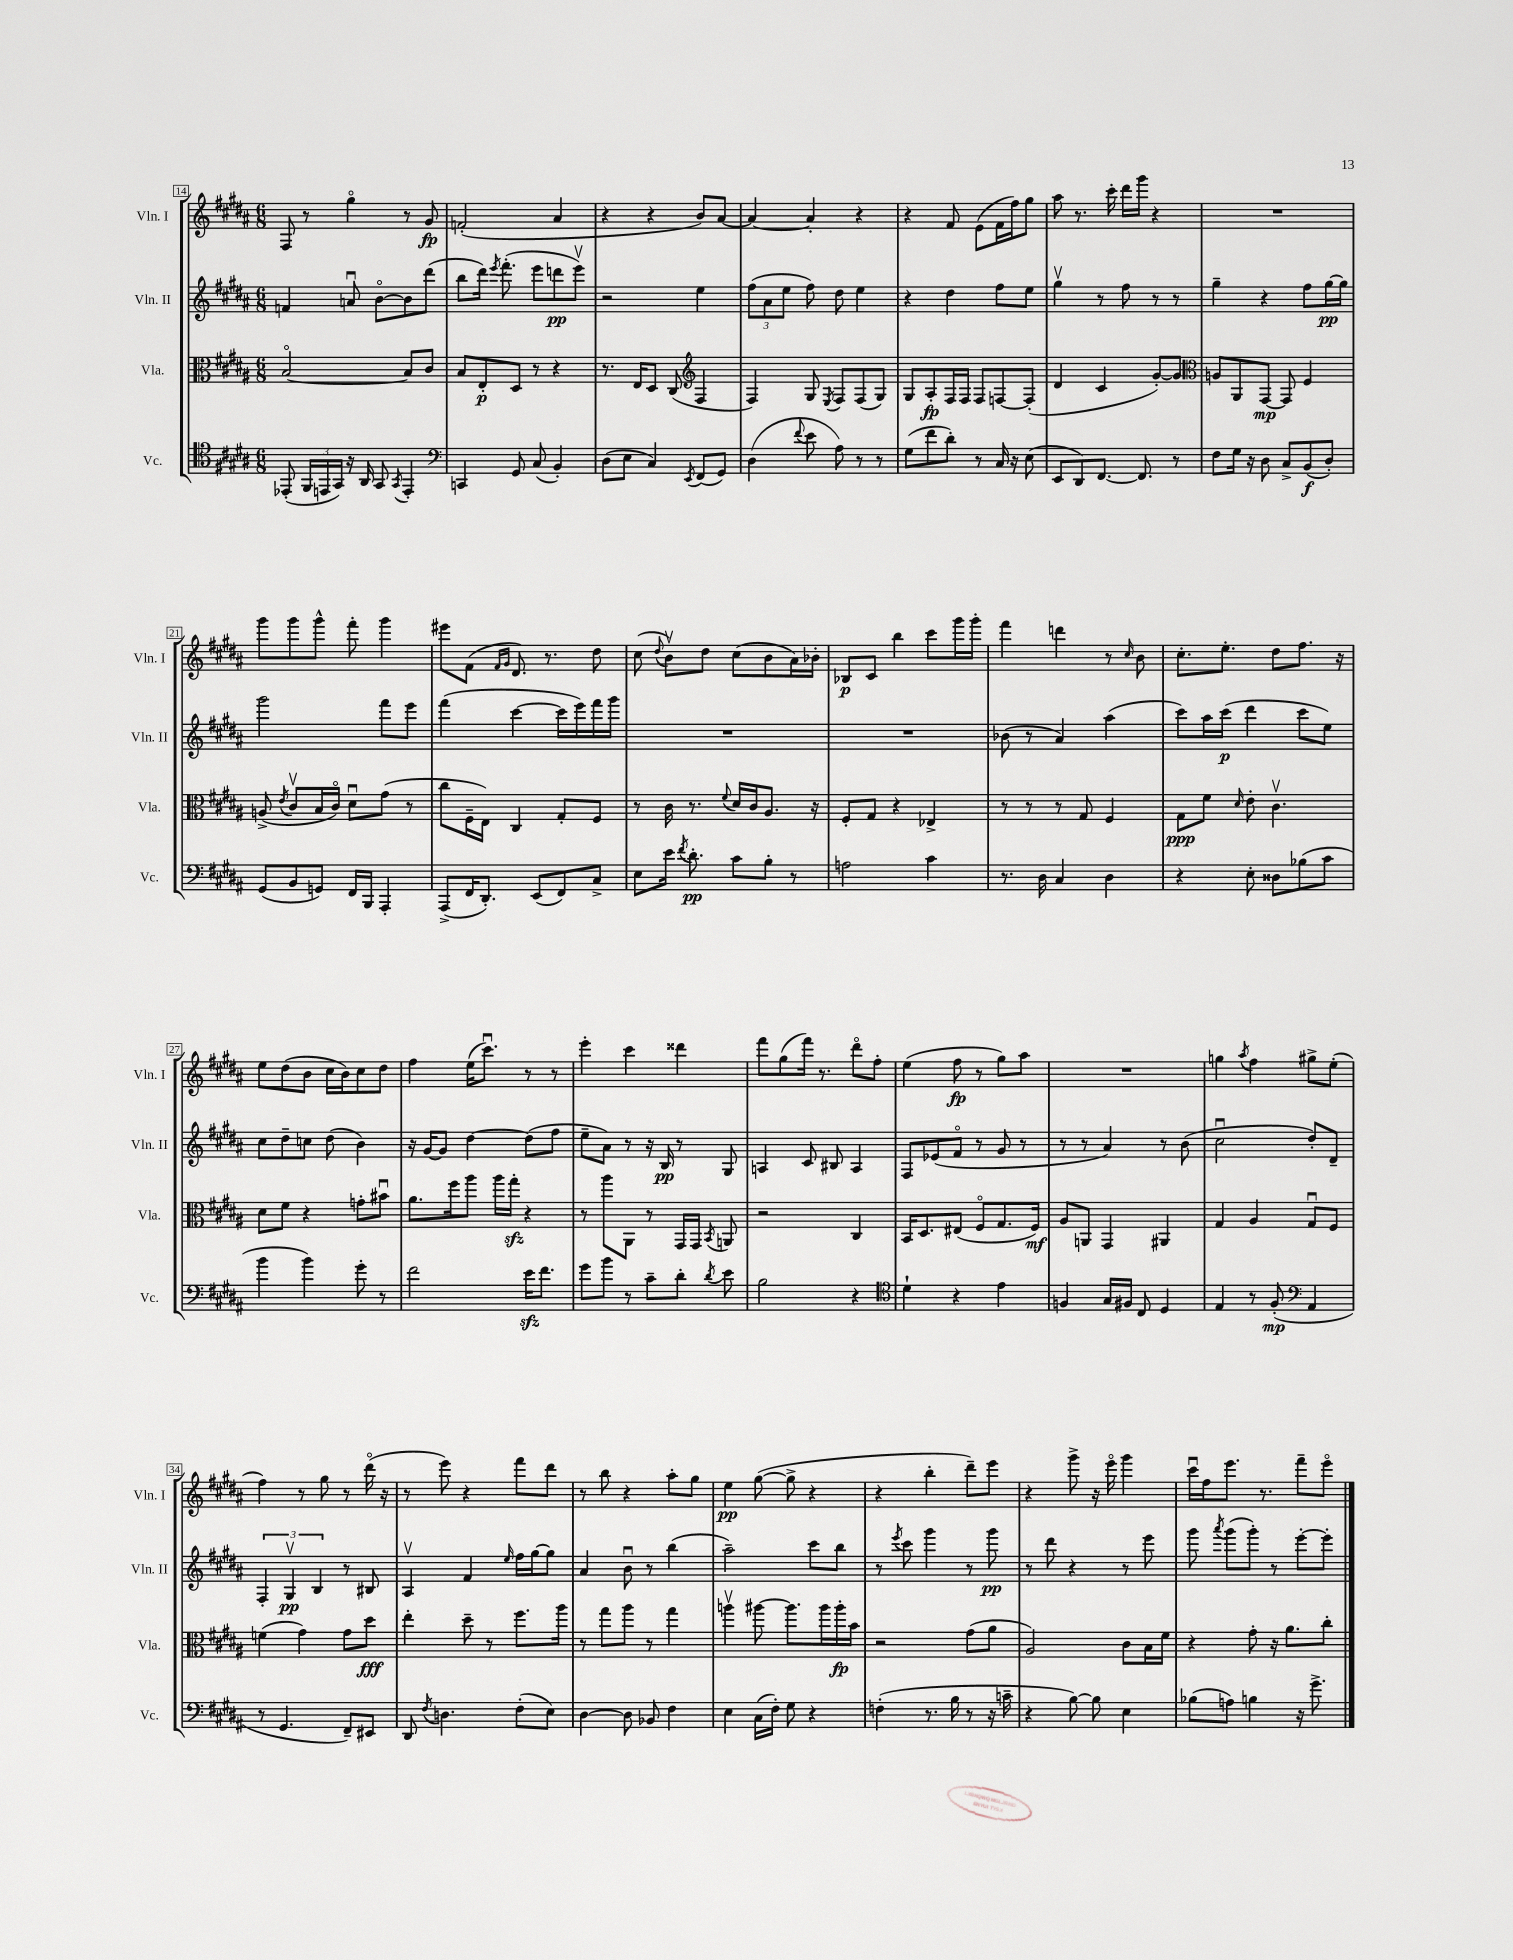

**kern	**kern	**kern	**kern
*staff4	*staff3	*staff2	*staff1
*clefC4	*clefC3	*clefG2	*clefG2
*k[f#c#g#d#a#]	*k[f#c#g#d#a#]	*k[f#c#g#d#a#]	*k[f#c#g#d#a#]
*M6/8	*M6/8	*M6/8	*M6/8
(8EE-'	[2Bo	4f	8F#
24FF#	.	.	8r
24EE	.	.	.
24GG#)	.	.	.
16r	.	8au	4gg#o
16AA#	.	.	.
8GG#	.	[8bo	.
8qGG#	.	.	.
4EE'	8B]	8b]	8r
.	8c#	(8ddd#	8g#
=	=	=	=
*clefF4	*	*	*
4CC	8B	8bb	(2f'
.	8E'	16ddd#)	.
.	.	8qeee	.
.	.	(8.fff#'	.
8GG#	8D#	.	.
(8C#	8r	8eee	.
4BB')	4r	8ddd	4a#
.	.	8eeev)	.
=	=	=	=
(8D#	8.r	2r	4r
8E	.	.	.
.	16E	.	.
4C#)	8D#	.	4r
.	(8C#	.	.
*	*clefG2	*	*
8qEE	.	.	.
(8FF#	4F#	4ee	8b)
8GG#)	.	.	[8a#
=	=	=	=
(4D#	4F#)	(12ff#	4a#_
.	.	12a#	.
.	.	12ee	.
8qqf#	.	.	.
8e	8G#	8ff#)	4a#']
.	8qE	.	.
8A#)	8F#	8dd#	.
8r	(8F#	4ee	4r
8r	8G#)	.	.
=	=	=	=
(8G#	8G#	4r	4r
8f#	8A#'	.	.
8d#')	16F#	4dd#	8f#
.	16F#	.	.
8r	8F#	.	(8e
16C#	[8F	8ff#	16f#
16r	.	.	16ff#)
(8E	(8F']	8ee	8gg#
=	=	=	=
8EE	4d#	4gg#v	8aa#
8DD#)	.	.	8.r
[8.FF#	4c#	8r	.
.	.	.	16ccc#'
.	.	8ff#	16ddd#
8.FF#]	.	.	16ggg#
.	[8g#')	8r	4r
8r	8g#]	8r	.
=	=	=	=
*	*clefC3	*	*
8F#	8A	4gg#~	2.r
16G#	8AA#	.	.
16r	.	.	.
8D#	[8GG#	4r	.
8C#^	8GG#]	.	.
(8BB	4F#	8ff#	.
8D#')	.	[16gg#	.
.	.	16gg#]	.
=	=	=	=
(8GG#	(8A^	2ggg#	8ggg#
.	8qe	.	.
8BB	8c#v	.	8ggg#
8GG)	16B	.	8ggg#^^
.	16c#o)	.	.
16FF#	8d#u	.	8fff#'
16BBB	.	.	.
4AAA#'	(8g#	8fff#	4ggg#
.	8r	8eee	.
=	=	=	=
(8AAA#^	8cc#	(4fff#	8eee#
16FF#	16F#~	.	(8f#
8.DD#')	16E)	.	.
.	.	.	16qqf#
.	.	.	16qqg#
.	4C#	[4ccc#	8.d#)
(8EE	.	.	.
.	.	.	8.r
8FF#)	8G#'	16ccc#]	.
.	.	16eee)	.
8C#^	8F#	16fff#	8dd#
.	.	16ggg#	.
=	=	=	=
8E	8r	2.r	(8cc#
.	.	.	8qqdd#
16e	16c#	.	8bv)
8qf#	.	.	.
8.d#'	8.r	.	.
.	.	.	8dd#
.	8qqf#	.	.
8c#	16d#	.	(8cc#
.	16c#	.	.
8B'	8.A#	.	8b
8r	.	.	16a#)
.	16r	.	16b-'
=	=	=	=
2A	8F#'	2.r	8B-
.	8G#	.	8c#
.	4r	.	4bb
4c#	4E-^	.	8ccc#
.	.	.	16ggg#
.	.	.	16ggg#'
=	=	=	=
8.r	8r	(8b-	4fff#
.	8r	8r	.
16D#	.	.	.
4C#	8r	4a#)	4ddd
.	8G#	.	.
4D#	4F#	(4aa#	8r
.	.	.	16qqcc#
.	.	.	8b
=	=	=	=
4r	8G#	8ccc#)	8.cc#'
.	8f#	16aa#	.
.	.	(16ccc#	8.ee'
.	16qqd#	.	.
8E'	8e'	4ddd#	.
8D##	4.c#v	.	8dd#
(8B-	.	8ccc#	8.ff#
8c#	.	8ee)	.
.	.	.	16r
=	=	=	=
4b	8d#	8cc#	8ee
.	8f#	8dd#~	(8dd#
4b)	4r	8cc	8b
.	.	(8dd#	16cc#
.	.	.	16b)
8g#'	8g'	4b)	8cc#
8r	8b#u	.	8dd#
=	=	=	=
2f#	8.a#	16r	4ff#
.	.	[16g#	.
.	.	8g#]	.
.	16ff#	.	.
.	8aa#	[4dd#	(16ee
.	.	.	8.ccc#u)
.	16aa#	.	.
.	16gg#'	.	.
16e	4r	(8dd#]	8r
8.f#	.	.	.
.	.	8ff#	8r
=	=	=	=
8g#	8r	8ee~	4eee'
8b	8aa#	8a#)	.
8r	8AA#	8r	4ccc#
8c#~	8r	16r	.
.	.	16B	.
8d#'	16GG#	8r	4ddd##
.	16GG#	.	.
8qd#	8qBB	.	.
8e	8AA	8G#	.
=	=	=	=
2B	2r	4A	8fff#
.	.	.	(8gg#
.	.	8c#	16fff#)
.	.	.	8.r
.	.	8B#	.
4r	4C#	4A	8ddd#o
.	.	.	8ff#'
=	=	=	=
*clefC4	*	*	*
4d#`	16BB	8F#	(4ee
.	8.D#	.	.
.	.	(8e-	.
4r	(8E#	8f#o	8ff#
.	8F#o	8r	8r
4e	8.G#	8g#	8gg#)
.	.	8r	8aa#
.	16F#)	.	.
=	=	=	=
4F	8A#	8r	2.r
.	8AA	8r	.
16G#	4GG#	4a#)	.
16F#	.	.	.
8C#	.	.	.
4D#	4AA#	8r	.
.	.	(8b	.
=	=	=	=
4E	4G#	2cc#u	4gg
.	.	.	8qaa#
8r	4A#	.	4ff#
(8F#'	.	.	.
*clefF4	*	*	*
4AA#	8G#u	8dd#')	8gg#^
.	8F#	8d#~	(8ee'
=	=	=	=
8r	(4f	6F#'	4ff#)
4.GG#	.	.	.
.	.	6G#v	.
.	4g#)	.	8r
.	.	6B	.
.	.	.	8gg#
8FF#~)	8g#	8r	8r
8EE#	8dd#	8B#	(16ddd#o
.	.	.	16r
=	=	=	=
8DD#	4ee'	4A#v	8r
8qF#	.	.	.
4.D	.	.	8eee)
.	8dd#~	4f#	4r
.	8r	.	.
.	.	16qqee	.
(8F#'	8.ff#	16ff#	8fff#
.	.	[16gg#	.
8E)	.	8gg#]	8ddd#
.	16aa#	.	.
=	=	=	=
[4D#	8r	4a#	8r
.	8gg#	.	8bb
8D#]	8aa#	8bu	4r
8BB-	8r	8r	.
4F#	4gg#	(4bb	8aa#'
.	.	.	8gg#
=	=	=	=
4E	4aav	2aa#~)	4ee
(16C#	[8aa#	.	([8gg#
16F#')	.	.	.
8G#	8.aa#]	.	8gg#^]
4r	.	8ccc#	4r
.	16aa#	.	.
.	16aa#'	8bb	.
.	16b	.	.
=	=	=	=
(4F'	2r	8r	4r
.	.	8qeee	.
.	.	8ccc#	.
8.r	.	4ggg#	4bb'
16B	.	.	.
8r	(8g#	8r	8ddd#~)
16r	8a#	8ggg#	8eee
16c~	.	.	.
=	=	=	=
4r	2A#)	8r	4r
.	.	8ddd#	.
[8B)	.	4r	8ggg#^
8B]	.	.	16r
.	.	.	16eeeo
4E	8c#	8r	4ggg#
.	16B	8eee	.
.	16f#	.	.
=	=	=	=
(8B-	4r	8ggg#	16ccc#u
.	.	.	16ff#
.	.	8qaaa#	.
8A)	.	(8ggg#	8.eee
4B	8g#'	8ggg#')	.
.	.	.	8.r
.	16r	8r	.
.	8.a#	.	.
16r	.	[8eee'	8fff#~
8.g#^	.	.	.
.	8cc#'	8eee']	8eeeo
==	==	==	==
*-	*-	*-	*-
